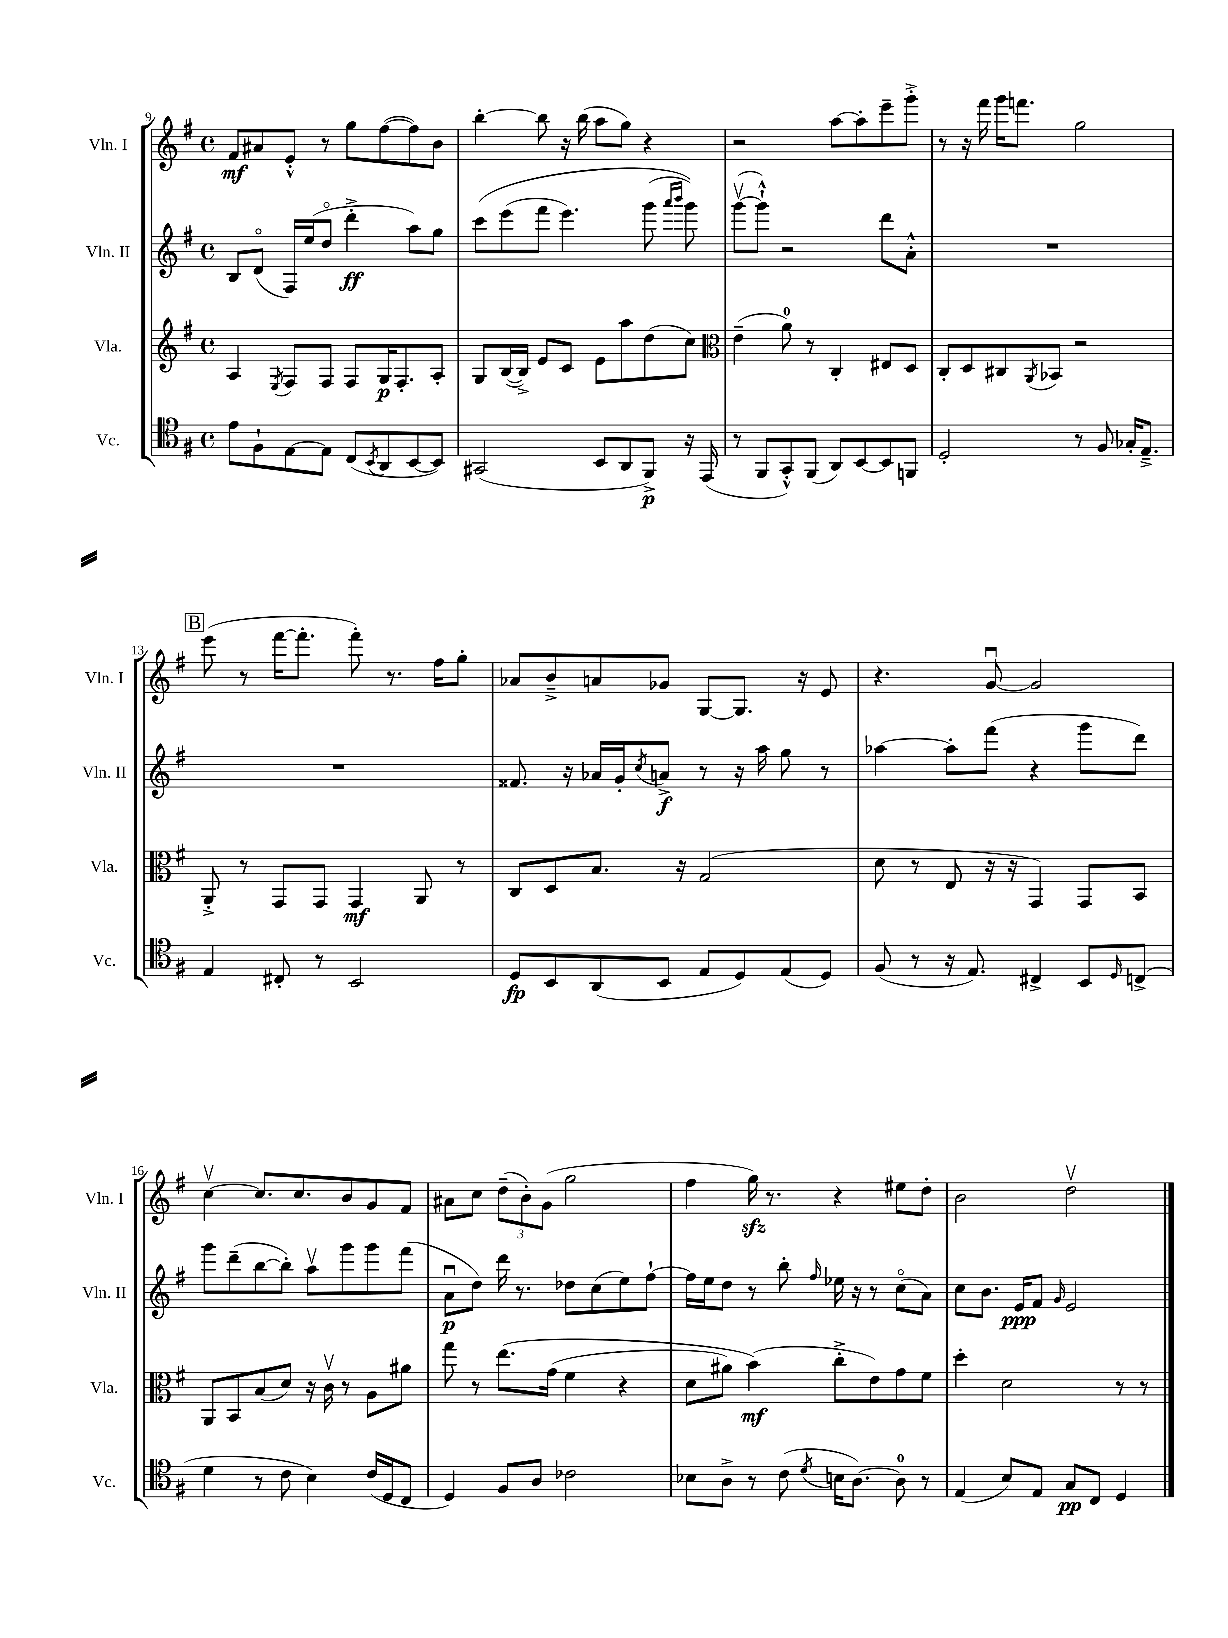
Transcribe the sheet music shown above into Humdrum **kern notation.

**kern	**dynam	**kern	**dynam	**kern	**dynam	**kern	**dynam
*part4	*part4	*part3	*part3	*part2	*part2	*part1	*part1
*staff4	*staff4	*staff3	*staff3	*staff2	*staff2	*staff1	*staff1
*I"Vc.	*	*I"Vla.	*	*I"Vln. II	*	*I"Vln. I	*
*I'Vc.	*	*I'Vla.	*	*I'Vln. II	*	*I'Vln. I	*
*clefC4	*	*clefG2	*	*clefG2	*	*clefG2	*
*k[f#]	*	*k[f#]	*	*k[f#]	*	*k[f#]	*
*M4/4	*	*M4/4	*	*M4/4	*	*M4/4	*
*met(c)	*	*met(c)	*	*met(c)	*	*met(c)	*
=9	=9	=9	=9	=9	=9	=9	=9
8e\L	.	4A/	.	8B/L	.	8f#/L	mf
8F#`\	.	.	.	(8d/J	.	8a#X/	.
.	.	8qE/	.	.	.	.	.
[8E\	.	8F#/L	.	16F#/LL)	.	8e'^^/J	.
.	.	.	.	(16ee/J	.	.	.
8E\J]	.	8F#/J	.	8dd/J	.	8r	.
(8C/L	.	8F#/L	.	4ddd'^\	ff	8gg\L	.
8qBB/	.	.	.	.	.	.	.
8AA/	.	16G/K	p	.	.	([8ff#\	.
.	.	8.F#'/	.	.	.	.	.
[8BB/	.	.	.	8aa\L)	.	8ff#\])	.
8BB/J])	.	8A'/J	.	8gg\J	.	8b\J	.
=10	=10	=10	=10	=10	=10	=10	=10
(2GG#X/	.	8G/L	.	(8ccc\L	.	[4bb'\	.
.	.	([16B/L	.	(8eee\	.	.	.
.	.	16B^/JJ])	.	.	.	.	.
.	.	8e/L	.	8fff#\J	.	8bb\]	.
.	.	8c/J	.	4.eee\)	.	16r	.
.	.	.	.	.	.	(16bb\	.
8BB/L	.	8e\L	.	.	.	8aa\L	.
8AA/	.	8aa\	.	.	.	8gg\J)	.
8FF#^/J)	p	(8dd\	.	(8ggg\	.	4r	.
.	.	.	.	16qqaaa/LL	.	.	.
.	.	.	.	16qqbbb/JJ	.	.	.
16r	.	8cc\J)	.	8ggg\))	.	.	.
(16EE/	.	.	.	.	.	.	.
=11	=11	=11	=11	=11	=11	=11	=11
*	*	*clefC3	*	*	*	*	*
8r	.	(4e~\	.	([8gggv\L	.	2r	.
8FF#/L	.	.	.	8ggg`^^\J])	.	.	.
8GG'^^/)	.	8a\)	.	2r	.	.	.
(8FF#/J	.	8r	.	.	.	.	.
8AA/L)	.	4C'/	.	.	.	[8aa\L	.
[8BB/	.	.	.	.	.	8aa'\]	.
8BB/]	.	8E#X/L	.	8ddd\L	.	8eee~\	.
8FFn/J	.	8D/J	.	8a'^^\J	.	8ggg'^\J	.
=12	=12	=12	=12	=12	=12	=12	=12
2D'/	.	8C'/L	.	1r	.	8r	.
.	.	8D/	.	.	.	16r	.
.	.	.	.	.	.	16fff#\	.
.	.	8C#X/	.	.	.	16ggg\KL	.
.	.	.	.	.	.	8.fffn\J	.
.	.	8qAA/	.	.	.	.	.
.	.	8BB-X/J	.	.	.	.	.
8r	.	2r	.	.	.	2gg\	.
8F#/	.	.	.	.	.	.	.
16G-X'/KL	.	.	.	.	.	.	.
8.E~^/J	.	.	.	.	.	.	.
!!LO:LB:g=z
!!LO:REH:place=s1:t=B
=13	=13	=13	=13	=13	=13	=13	=13
4E/	.	8AA'^/	.	1r	.	(8eee\	.
.	.	8r	.	.	.	8r	.
8C#X'/	.	8GG/L	.	.	.	[16fff#\KL	.
.	.	.	.	.	.	8.fff#'\J]	.
8r	.	8GG/J	.	.	.	.	.
2BB/	.	4GG/	mf	.	.	8fff#'\)	.
.	.	.	.	.	.	8.r	.
.	.	8AA/	.	.	.	.	.
.	.	.	.	.	.	16ff#\KL	.
.	.	8r	.	.	.	8gg'\J	.
=14	=14	=14	=14	=14	=14	=14	=14
8D/L	fp	8C/L	.	8.f##X/	.	8a-X/L	.
8BB/	.	8D/	.	.	.	8b~^/	.
.	.	.	.	16r	.	.	.
(8AA/	.	8.B/J	.	16a-X/LL	.	8an/	.
.	.	.	.	16g'/J	.	.	.
.	.	.	.	8qcc/	.	.	.
8BB/J	.	.	.	8an^/J	f	8g-X/J	.
.	.	16r	.	.	.	.	.
8E/L	.	(2G/	.	8r	.	[8G/L	.
8D/)	.	.	.	16r	.	8.G/J]	.
.	.	.	.	16aa\	.	.	.
(8E/	.	.	.	8gg\	.	.	.
.	.	.	.	.	.	16r	.
8D/J)	.	.	.	8r	.	8e/	.
=15	=15	=15	=15	=15	=15	=15	=15
(8F#/	.	8d\	.	[4aa-X\	.	4.r	.
8r	.	8r	.	.	.	.	.
16r	.	8E/	.	8aa-'\L]	.	.	.
8.E/)	.	.	.	.	.	.	.
.	.	16r	.	(8fff#\J	.	[8gu/	.
.	.	16r	.	.	.	.	.
4C#X^/	.	4GG/)	.	4r	.	2g/]	.
8BB/L	.	8GG/L	.	8ggg\L	.	.	.
16qqD/	.	.	.	.	.	.	.
(8Cn^/J	.	8BB/J	.	8ddd\J)	.	.	.
!!LO:LB:g=z
=16	=16	=16	=16	=16	=16	=16	=16
4d\	.	8AA/L	.	8ggg\L	.	[4ccv\	.
.	.	8BB/	.	(8ddd~\	.	.	.
8r	.	(8B/	.	[8bb\	.	8.cc/L]	.
8c\	.	8d/J)	.	8bb'\J])	.	.	.
.	.	.	.	.	.	8.cc/	.
4B\)	.	16r	.	8aav\L	.	.	.
.	.	16cv\	.	.	.	.	.
.	.	8r	.	8ggg\	.	8b/	.
(16c/LL	.	8A\L	.	8ggg\	.	8g/	.
16D/J	.	.	.	.	.	.	.
8C/J	.	8a#X\J	.	(8fff#\J	.	8f#/J	.
=17	=17	=17	=17	=17	=17	=17	=17
4D/)	.	8gg\	.	8au\L	p	8a#X\L	.
.	.	8r	.	8dd\J)	.	8cc\J	.
8F#/L	.	(8.ee\L	.	16ddd\	.	(12dd~\L	.
.	.	.	.	8.r	.	.	.
.	.	.	.	.	.	12b'\)	.
8A/J	.	.	.	.	.	.	.
.	.	.	.	.	.	(12g\J	.
.	.	(16g\Jk	.	.	.	.	.
2c-X\	.	4f#\	.	8dd-X\L	.	2gg\	.
.	.	.	.	(8cc\	.	.	.
.	.	4r	.	8ee\)	.	.	.
.	.	.	.	[8ff#`\J	.	.	.
=18	=18	=18	=18	=18	=18	=18	=18
8B-X\L	.	8d\L	.	16ff#\LL]	.	4ff#\	.
.	.	.	.	16ee\J	.	.	.
8A^\J	.	8a#X\J)	.	8dd\J	.	.	.
8r	.	(4b\)	mf	8r	.	16ggzz\)	.
.	.	.	.	.	.	8.r	.
(8c\	.	.	.	8bb'\	.	.	.
8qd/	.	.	.	16qqff#/	.	.	.
16Bn\KL	.	8cc'^\L	.	16ee-X\	.	4r	.
[8.A\J)	.	.	.	16r	.	.	.
.	.	8e\)	.	8r	.	.	.
8A\]	.	8g\	.	(8cc\L	.	8ee#X\L	.
8r	.	8f#\J	.	8a\J)	.	8dd'\J	.
=19	=19	=19	=19	=19	=19	=19	=19
(4E/	.	4dd'\	.	8cc\L	.	2b\	.
.	.	.	.	8.b\J	.	.	.
8B/L)	.	2d\	.	.	.	.	.
.	.	.	.	16e/KL	ppp	.	.
8E/J	.	.	.	8f#/J	.	.	.
.	.	.	.	16qqg/	.	.	.
8G/L	pp	.	.	2e/	.	2ddv\	.
8C/J	.	.	.	.	.	.	.
4D/	.	8r	.	.	.	.	.
.	.	8r	.	.	.	.	.
==	==	==	==	==	==	==	==
*-	*-	*-	*-	*-	*-	*-	*-
